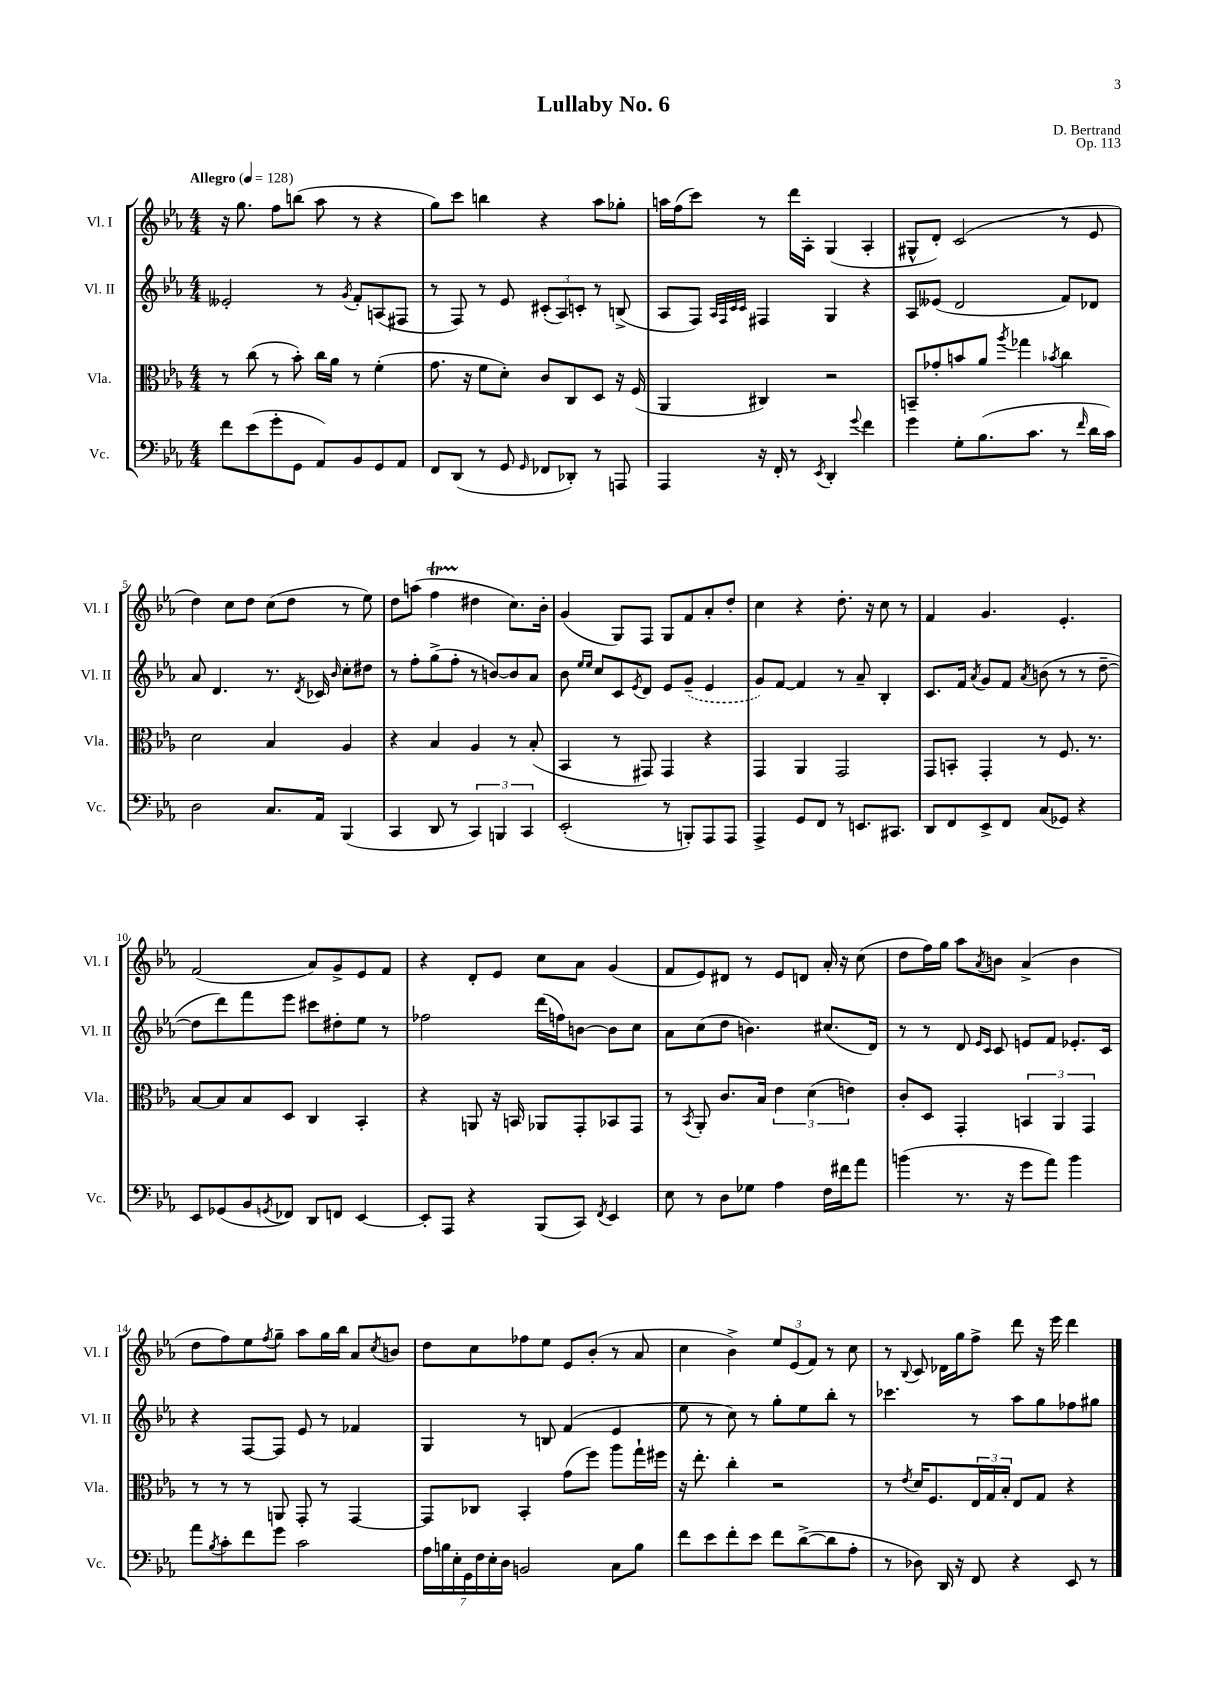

**kern	**kern	**kern	**kern
*staff4	*staff3	*staff2	*staff1
*clefF4	*clefC3	*clefG2	*clefG2
*k[b-e-a-]	*k[b-e-a-]	*k[b-e-a-]	*k[b-e-a-]
*M4/4	*M4/4	*M4/4	*M4/4
*MM128	*MM128	*MM128	*MM128
8f	8r	2e--'	16r
.	.	.	8.gg
(8e-	(8cc	.	.
8g'	8r	.	8ff
8GG	8b-')	.	(8bb
8AA-)	16cc	8r	8aa-
.	16a-	.	.
.	.	8qg	.
8BB-	8r	8f'	8r
8GG	(4f'	(8A	4r
8AA-	.	8F#	.
=	=	=	=
8FF	8.g	8r	8gg)
(8DD	.	8F)	8ccc
.	16r	.	.
8r	8f	8r	4bb
8GG	8d')	8e-	.
16qqGG	.	.	.
8FF-	8c	(12c#'	4r
.	.	12A-)	.
8DD-')	8C	.	.
.	.	12c'	.
8r	8D	8r	8aa-
8AAA	16r	(8B^	8gg-'
.	(16F	.	.
=	=	=	=
4AAA-	4AA-	8A-	16aa
.	.	.	(16ff
.	.	8F)	8ccc)
.	.	32qqA-	.
.	.	32qqF	.
.	.	32qqc	.
.	.	32qqc	.
16r	4C#)	4F#	8r
16FF'	.	.	.
8r	.	.	16ddd
.	.	.	16A-'
8qEE-	.	.	.
4DD'	2r	4G	(4G
8qqg	.	.	.
4f	.	4r	4A-'
=	=	=	=
4g	8BB~	8A-	8G#^^
.	8g-'	(8e--	8d')
8G'	8b	2d	(2c
(8.B-	8a-	.	.
.	8qaa-	.	.
.	4gg-	.	.
8.c	.	.	.
.	8qb-	.	.
8r	4cc	8f)	8r
16qqf	.	.	.
16d	.	8d-	8e-
16c)	.	.	.
=	=	=	=
2D	2d	8a-	4dd)
.	.	4.d	.
.	.	.	8cc
.	.	.	8dd
8.C	4B-	8.r	(8cc
.	.	.	8dd
.	.	8qd	.
16AA-	.	16c-	.
.	.	16qqb-	.
(4BBB-	4A-	8cc'	8r
.	.	8dd#	8ee-)
=	=	=	=
4CC	4r	8r	8dd
.	.	8ff'	(8aa
8DD	4B-	(8gg^	4ff
8r	.	8ff'	.
6CC)	4A-	8r	4dd#
.	.	[8b)	.
6BBB	.	.	.
.	8r	8b]	8.cc)
6CC	.	.	.
.	(8B-'	8a-	.
.	.	.	16b-'
=	=	=	=
(2EE-'	4BB-	8b-	(4g
.	.	16qqee-	.
.	.	16qqee-	.
.	.	8cc	.
.	8r	8c	8G)
.	.	8qe-	.
.	8GG#)	8d	8F
8r	4GG#	8e-	8G
8BBB')	.	(8g~	8f
8AAA-	4r	4e-	8a-'
8AAA-	.	.	8dd'
=	=	=	=
4AAA-^	4GG	8g)	4cc
.	.	[8f	.
8GG	4AA-	4f]	4r
8FF	.	.	.
8r	2GG	8r	8.dd'
8.EE	.	8a-~	.
.	.	.	16r
.	.	4B-'	8cc
8.CC#	.	.	.
.	.	.	8r
=	=	=	=
8DD	8GG	8.c	4f
8FF	8BB'	.	.
.	.	16f	.
.	.	8qa-	.
8EE-^	4GG'	8g	4.g
8FF	.	8f	.
.	.	8qa-	.
(8C	8r	(8b	.
8GG-)	8.F	8r	4.e-'
4r	.	8r	.
.	8.r	.	.
.	.	[8dd~	.
=	=	=	=
8EE-	[8B-	8dd]	(2f
(8GG-	8B-]	8ddd)	.
8BB-	8B-	8fff	.
8qGG	.	.	.
8FF-)	8D	8eee-	.
8DD	4C	8ccc#	8a-)
8FF	.	8dd#'	8g^
[4EE-	4BB-'	8ee-	8e-
.	.	8r	8f
=	=	=	=
8EE-']	4r	2ff-	4r
8AAA-	.	.	.
4r	8AA	.	8d'
.	16r	.	8e-
.	16BB	.	.
(8BBB-	8AA-	(16ddd	8cc
.	.	16ff)	.
8CC)	8GG'	[8b	8a-
8qFF	.	.	.
4EE-	8BB-	8b]	(4g
.	8GG	8cc	.
=	=	=	=
8E-	8r	8a-	8f
.	8qBB-	.	.
8r	8AA-'	(8cc	8e-)
8D	8.c	8dd	8d#
8G-	.	4.b)	8r
.	16B-	.	.
4A-	6e-	.	8e-
.	.	.	8d
.	(6d	.	.
16F	.	(8.cc#	16a-'
16f#	.	.	16r
.	6e)	.	.
8a-	.	.	(8cc
.	.	16d)	.
=	=	=	=
(4b	8c'	8r	8dd
.	8D	8r	16ff)
.	.	.	16gg
8.r	4GG'	8d	8aa-
.	.	16qqe-	.
.	.	16qqc	8qa-
.	.	8c	8b
16r	.	.	.
8g	6BB	8e	(4a-^
8a-)	.	8f	.
.	6AA-	.	.
4b	.	8.e-'	4b
.	6GG	.	.
.	.	16c	.
=	=	=	=
8a-	8r	4r	8dd
8qB-	.	.	.
8c'	8r	.	8ff)
8f	8r	[8F	8ee-
.	.	.	8qff
8g	8AA	8F]	8gg~
2c	8GG'	8e-	8aa-
.	8r	8r	16gg
.	.	.	16bb-
.	[4GG	4f-	8a-
.	.	.	8qcc
.	.	.	8b
=	=	=	=
28A-	8GG]	4G	8dd
28B	.	.	.
28E-'	.	.	.
28GG	.	.	.
.	8C-	.	8cc
28F	.	.	.
28E-'	.	.	.
28D	.	.	.
2BB	4BB-'	8r	8ff-
.	.	8B	8ee-
.	(8g	(4f	8e-
.	8ff)	.	(8b-'
8C	8aa-	4e-	8r
8B	16gg`	.	8a-
.	16ff#	.	.
=	=	=	=
8f	16r	8ee-	4cc
.	8.ee-'	.	.
8e-	.	8r	.
8f'	4cc'	8cc)	4b-^)
8e-	.	8r	.
8f	2r	8gg'	12ee-
.	.	.	(12e-
([8d^	.	8ee-	.
.	.	.	12f)
8d]	.	8bb-'	8r
8A-'	.	8r	8cc
=	=	=	=
8r	8r	4.ccc-	8r
.	8qe-	.	8qqB-
8D-)	16d	.	8c
.	8.F	.	.
16DD	.	.	16d-
16r	.	.	16gg
8FF	24E-	8r	8ff^
.	24G	.	.
.	24B-'	.	.
4r	8E-	8aa-	8ddd
.	8G	8gg	16r
.	.	.	16eee-
8EE-	4r	8ff-	4ddd
8r	.	8gg#	.
==	==	==	==
*-	*-	*-	*-
